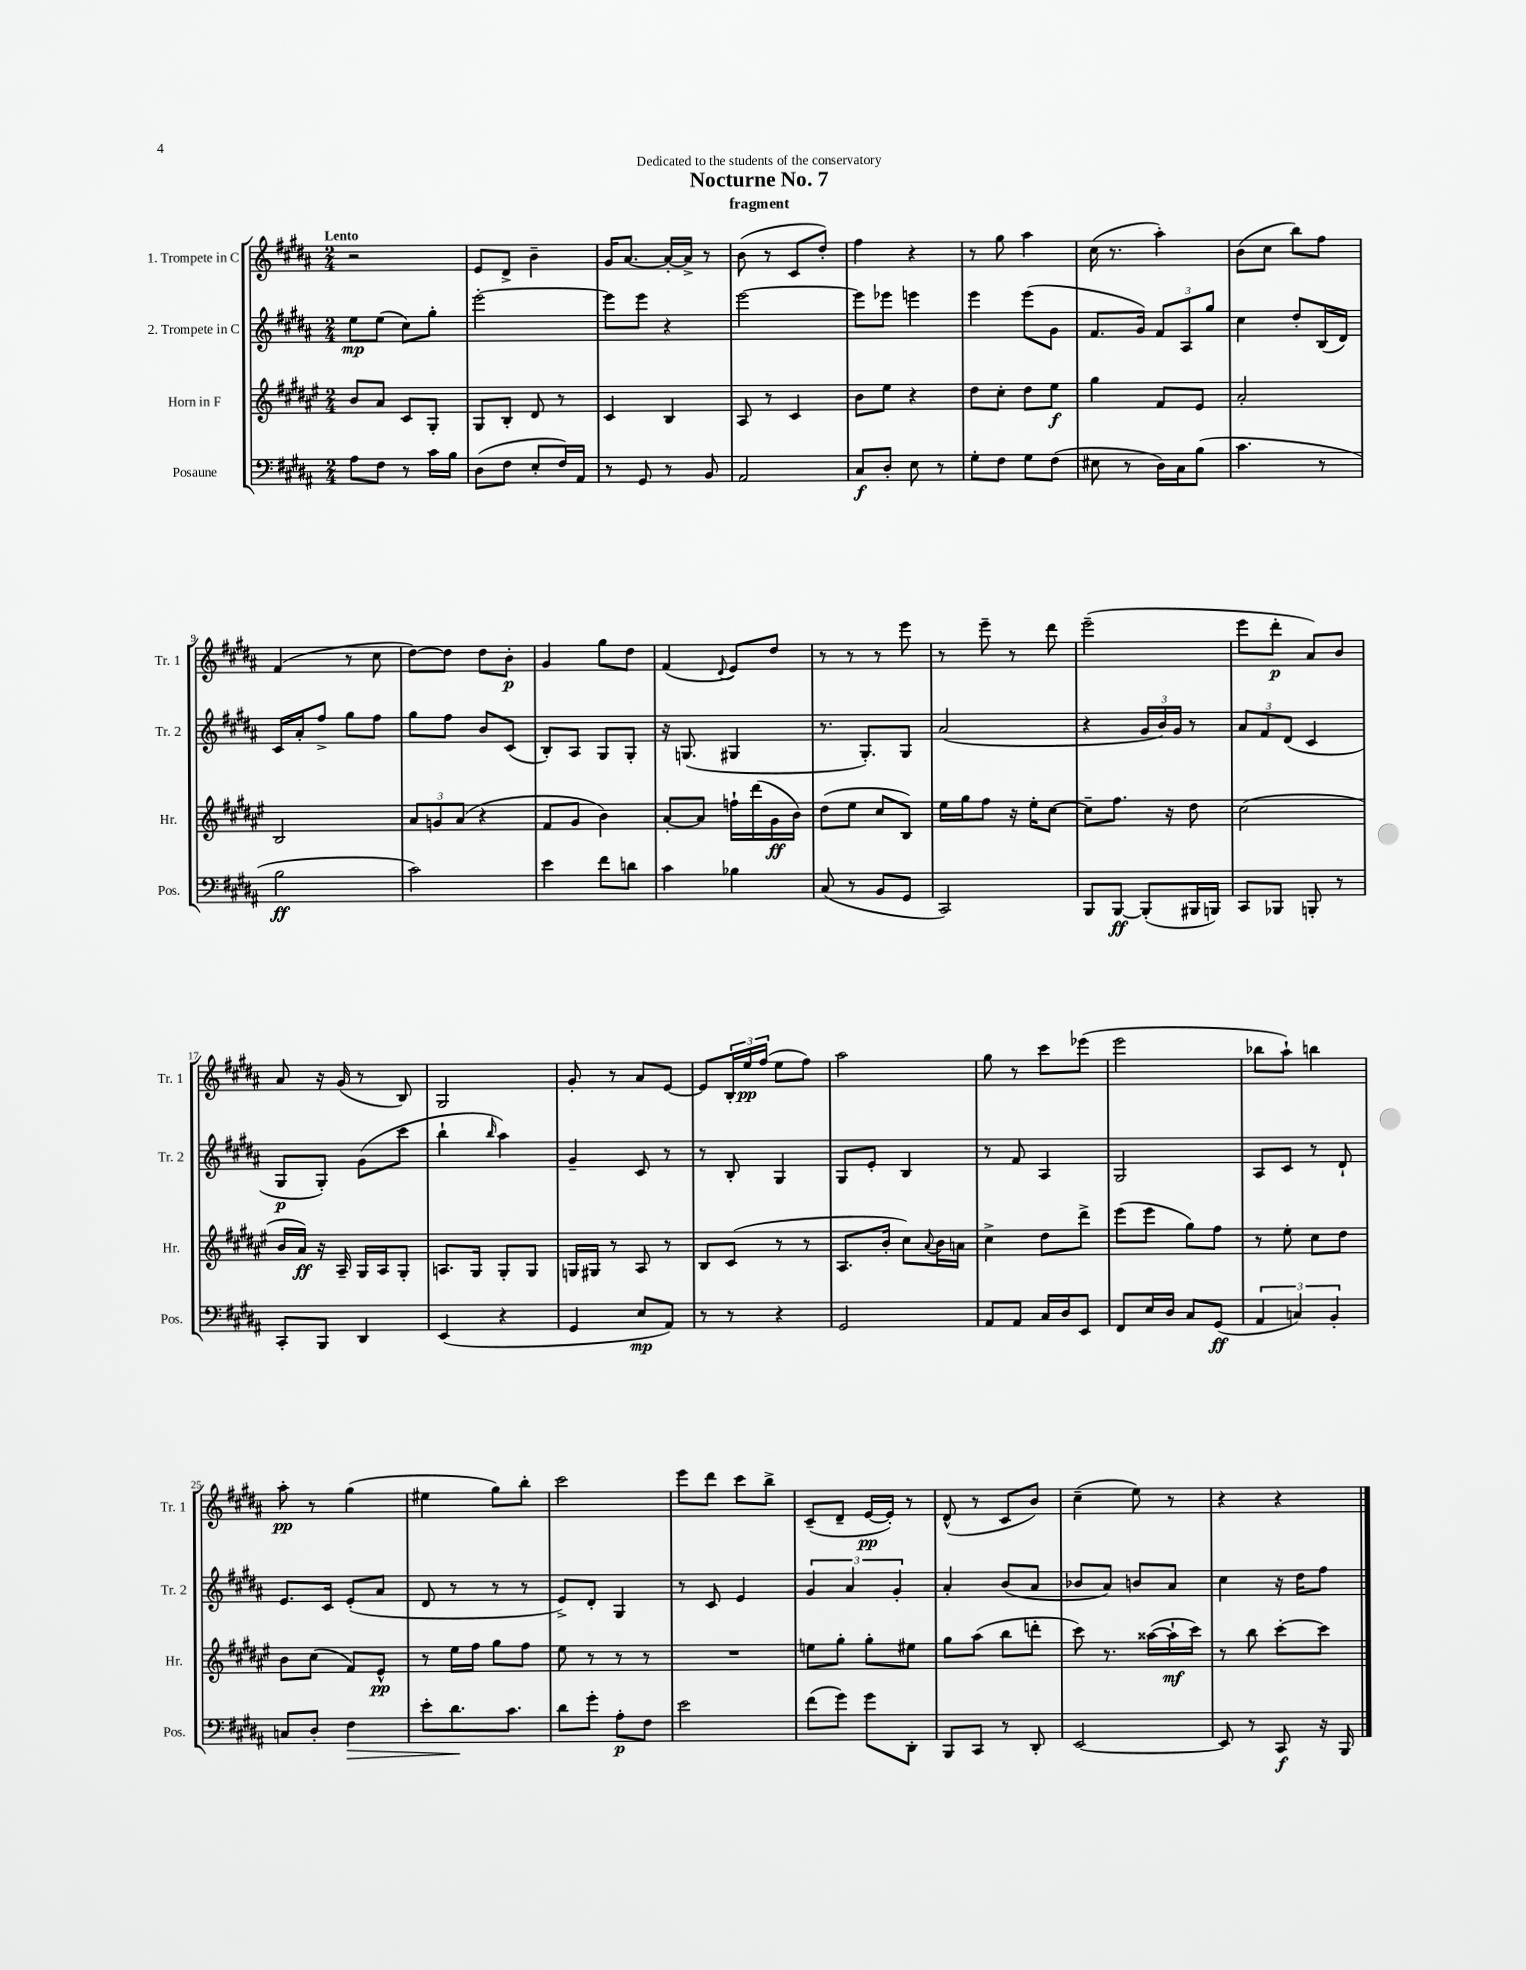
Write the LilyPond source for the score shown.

\header { title = "Nocturne No. 7" subtitle = "fragment" dedication = "Dedicated to the students of the conservatory" }
<<
\new StaffGroup <<
\new Staff = "s0" \with { instrumentName = "1. Trompete in C" shortInstrumentName = "Tr. 1" } {
    \clef treble \key b \major \numericTimeSignature \time 2/4 \tempo "Lento"
    r2 |
    e'8 dis'8-> b'4-- |
    gis'16 ais'8.~ ais'16~-. ais'16-> r8 |
    b'8( r8 cis'8 dis''8-.) |
    fis''4 r4 |
    r8 gis''8 ais''4 |
    cis''16( r8. ais''4-.) |
    b'8( cis''8 b''8) fis''8 |
    fis'4( r8 cis''8 |
    dis''8~) dis''8 dis''8 b'8-.\p |
    gis'4 gis''8 dis''8 |
    fis'4( \appoggiatura { dis'8 } e'8) dis''8 |
    r8 r8 r8 e'''8 |
    r8 e'''8-- r8 dis'''8 |
    e'''2--( |
    e'''8 dis'''8-.\p ais'8) b'8 |
    ais'8 r16 gis'16( r8 b8) |
    gis2 |
    gis'8-. r8 ais'8 e'8~ |
    e'8 \tuplet 3/2 { b16-. e''16\pp fis''16( } e''8 fis''8) |
    ais''2 |
    gis''8 r8 cis'''8 ees'''8( |
    e'''2 |
    bes''8 ais''8-!) b''4 |
    ais''8-.\pp r8 gis''4( |
    eis''4 gis''8) b''8-. |
    cis'''2 |
    e'''8 dis'''8 cis'''8 b''8-> |
    cis'8--( dis'8-- e'16~\pp e'16-.) r8 |
    dis'8-^( r8 cis'8 b'8) |
    cis''4--( e''8) r8 |
    r4 r4 \bar "|." |
}
\new Staff = "s1" \with { instrumentName = "2. Trompete in C" shortInstrumentName = "Tr. 2" } {
    \clef treble \key b \major \numericTimeSignature \time 2/4
    e''8\mp e''8( cis''8) gis''8-. |
    e'''2~-. |
    e'''8 e'''8 r4 |
    e'''2~ |
    e'''8 ees'''8 e'''4 |
    e'''4 e'''8( gis'8 |
    fis'8. gis'16) \tuplet 3/2 { fis'8 ais8 gis''8 } |
    cis''4 dis''8-. b16( dis'16) |
    cis'16 ais'16-. fis''8-> gis''8 fis''8 |
    gis''8 fis''8 b'8 cis'8( |
    b8-.) ais8 gis8 gis8-. |
    r16 g8.( gis4 |
    r8. gis8.-.) gis8 |
    ais'2( |
    r4 \tuplet 3/2 { gis'16 b'16) gis'16 } r8 |
    \tuplet 3/2 { ais'8 fis'8 dis'8( } cis'4 |
    gis8\p gis8-.) gis'8( cis'''8 |
    b''4-! \grace { b''16 } ais''4) |
    gis'4-- cis'8 r8 |
    r8 b8-. gis4 |
    gis8 e'8-. b4 |
    r8 fis'8 ais4 |
    gis2 |
    ais8 cis'8 r8 dis'8-! |
    e'8. cis'16 e'8-.( ais'8 |
    dis'8 r8 r8 r8 |
    e'8->) dis'8-. gis4 |
    r8 cis'8 e'4 |
    \tuplet 3/2 { gis'4 ais'4 gis'4-. } |
    ais'4-. b'8( ais'8 |
    bes'8 ais'8) b'8 ais'8 |
    cis''4 r16 dis''16 fis''8 \bar "|." |
}
\new Staff = "s2" \with { instrumentName = "Horn in F" shortInstrumentName = "Hr." } {
    \clef treble \key fis \major \numericTimeSignature \time 2/4
    b'8 ais'8 cis'8 gis8-. |
    gis8 b8-. dis'8 r8 |
    cis'4 b4 |
    ais8 r8 cis'4 |
    b'8 eis''8 r4 |
    dis''8 cis''8-. dis''8 eis''8\f |
    gis''4 fis'8 eis'8 |
    ais'2-. |
    b2 |
    \tuplet 3/2 { ais'8 g'8 ais'8( } r4 |
    fis'8 gis'8 b'4) |
    ais'8~-. ais'8 f''16-! dis'''16( gis'16\ff b'16) |
    dis''8( eis''8 cis''8 b8) |
    eis''16 gis''16 fis''8 r16 eis''16-. cis''8~ |
    cis''8-- fis''8. r16 dis''8 |
    cis''2( |
    b'16 ais'16\ff) r16 ais16-- gis16 ais16 gis8-. |
    a8. gis16 gis8-. gis8 |
    g16 gis16 r8 ais8 r8 |
    b8 cis'8( r8 r8 |
    ais8. b'16-. cis''8) \appoggiatura { ais'8 } b'16 a'16 |
    cis''4-> dis''8 dis'''8-> |
    eis'''8( eis'''8 gis''8) fis''8 |
    r8 eis''8-. cis''8 dis''8 |
    b'8 cis''8( fis'8) eis'8-^\pp |
    r8 eis''16 fis''16 gis''8 fis''8 |
    eis''8 r8 r8 r8 |
    R2 |
    e''8 gis''8-. gis''8-. eis''8 |
    gis''8 ais''8( b''8 d'''8-. |
    cis'''8) r8. aisis''16~( aisis''16-!\mf cis'''16) |
    r8 b''8 cis'''8~-. cis'''8 \bar "|." |
}
\new Staff = "s3" \with { instrumentName = "Posaune" shortInstrumentName = "Pos." } {
    \clef bass \key b \major \numericTimeSignature \time 2/4
    ais8 fis8 r8 cis'16 b16 |
    dis8( fis8 e8-. fis16) ais,16 |
    r8 gis,8 r8 b,8 |
    ais,2 |
    cis8\f dis8-. e8 r8 |
    gis8-. fis8 gis8 fis8( |
    eis8 r8 dis16) cis16 b8( |
    cis'4. r8 |
    b2\ff |
    cis'2) |
    e'4 fis'8 d'8 |
    cis'4 bes4 |
    cis8( r8 b,8 gis,8 |
    cis,2) |
    b,,8 b,,8~\ff b,,8-.( bis,,16 b,,16) |
    cis,8 bes,,8 b,,8-. r8 |
    cis,8-. b,,8 dis,4 |
    e,4( r4 |
    gis,4 e8\mp ais,8) |
    r8 r8 r4 |
    gis,2 |
    ais,8 ais,8 cis16 dis16 e,8 |
    fis,8 e16 dis16 cis8 gis,8\ff( |
    \tuplet 3/2 { ais,4 c4) b,4-. } |
    c8 dis8-. fis4\> |
    e'8-. dis'8.\! cis'8. |
    dis'8 gis'8-. ais8-.\p fis8 |
    e'2 |
    fis'8( gis'8) gis'8 dis,8-. |
    b,,8 cis,8 r8 dis,8-. |
    e,2~ |
    e,8 r8 cis,8\f r16 b,,16 \bar "|." |
}
>>
>>
